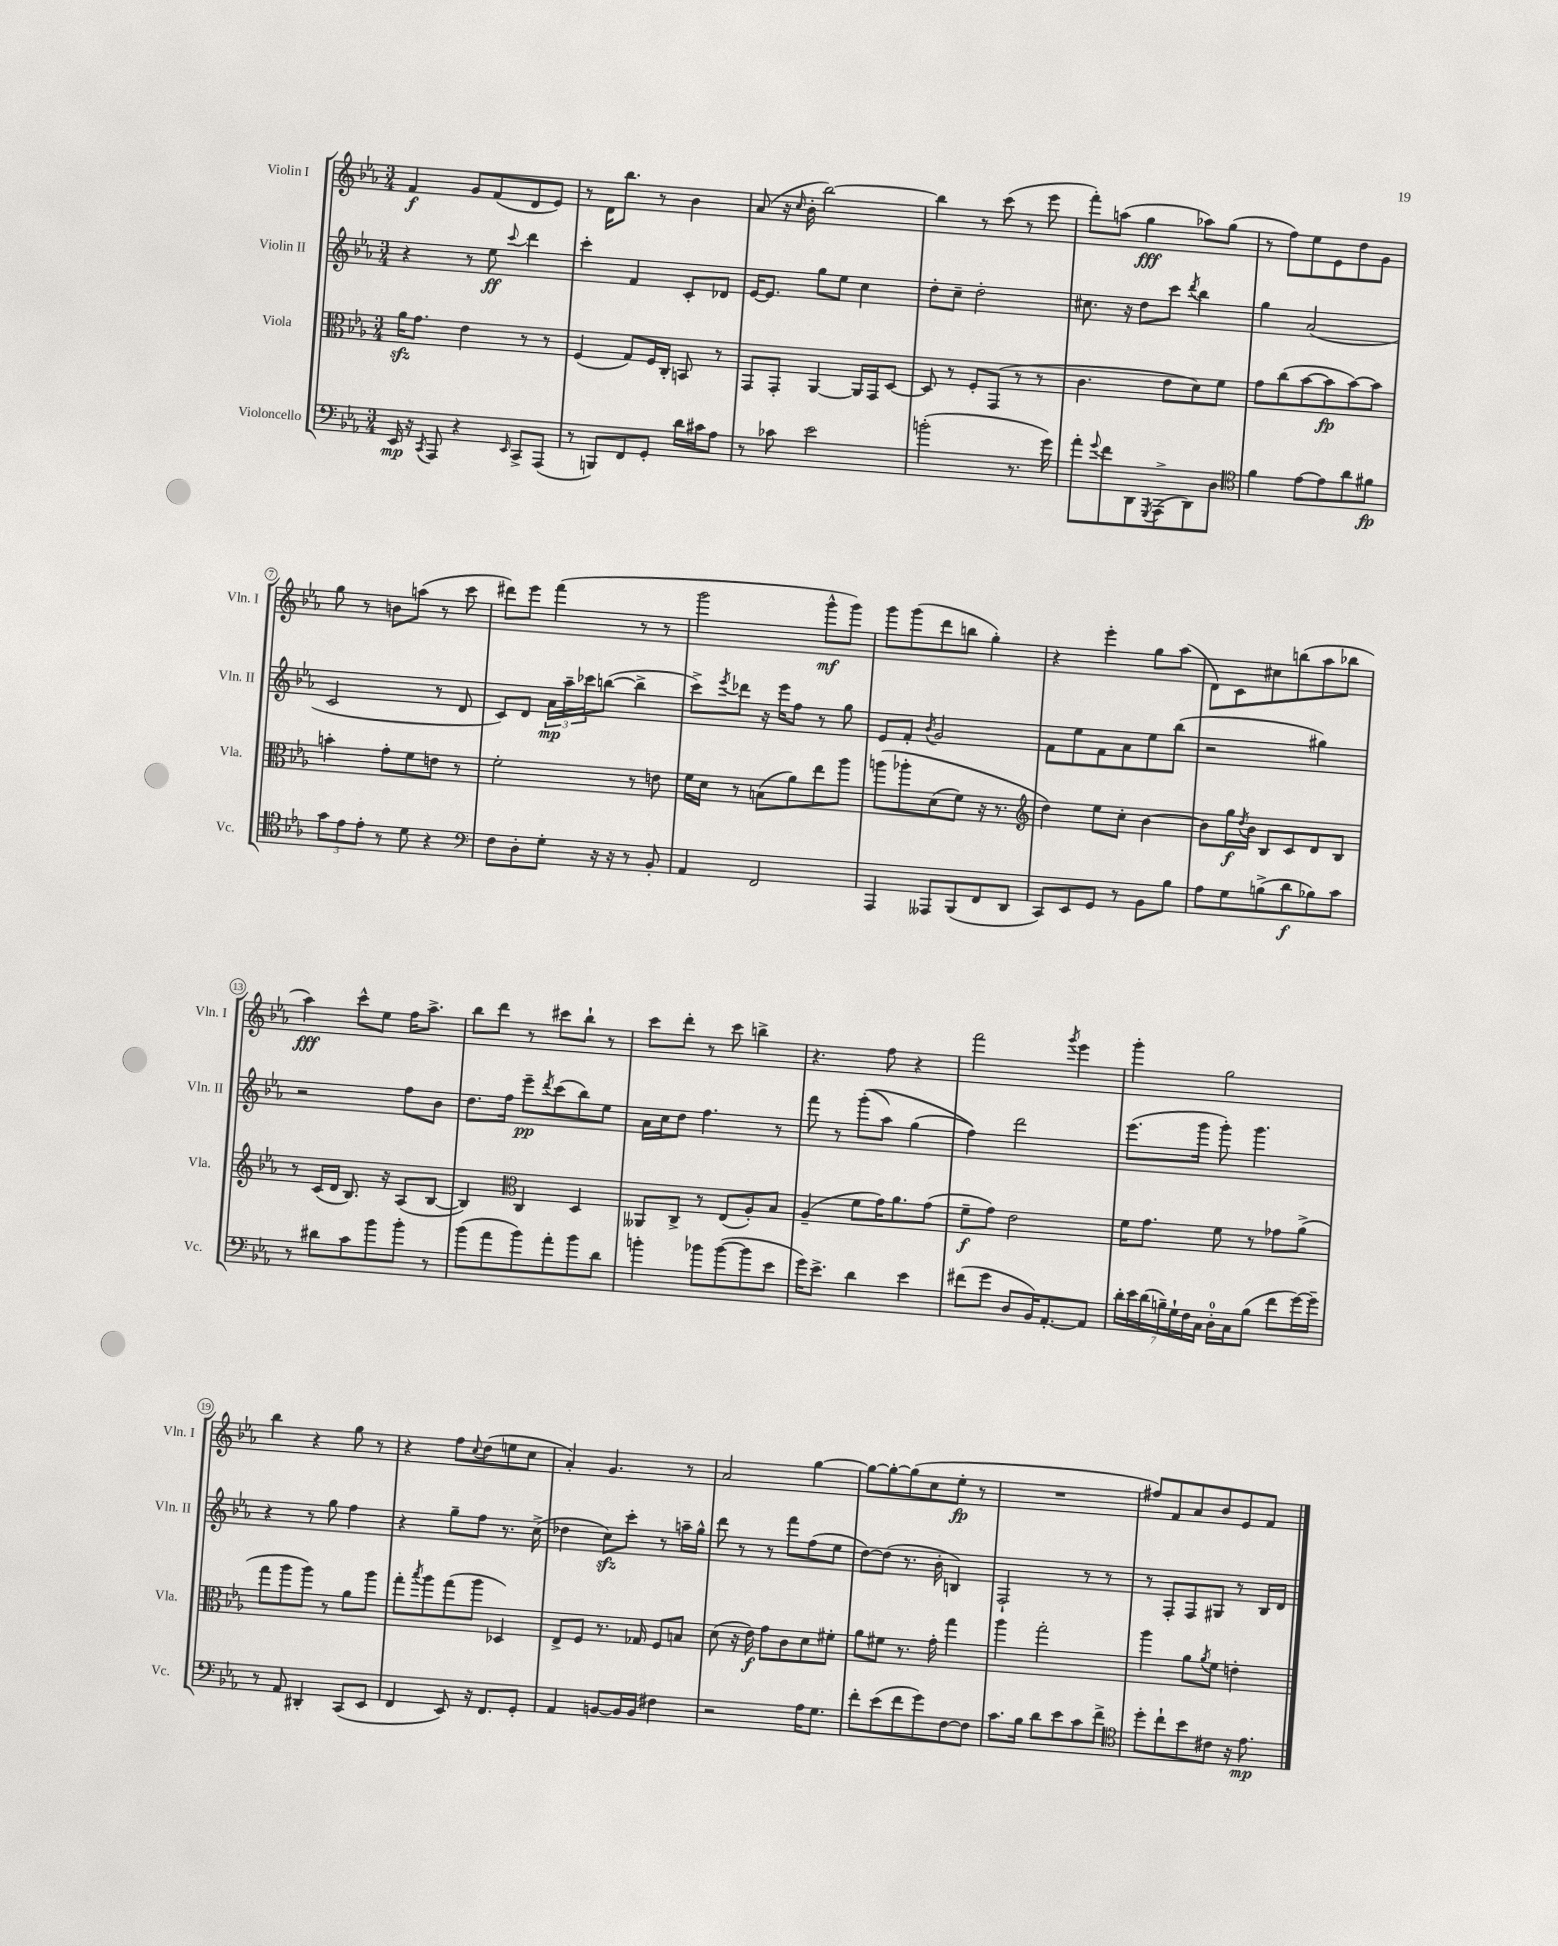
<<
\new StaffGroup <<
\new Staff = "s0" \with { instrumentName = "Violin I" shortInstrumentName = "Vln. I" } {
    \clef treble \key ees \major \numericTimeSignature \time 3/4
    f'4\f g'8 f'8( d'8 ees'8) |
    r8 d'16 bes''8. r8 bes'4 |
    aes'8( r16 \grace { c''16 } bes'16-. bes''2~) |
    bes''4 r8 c'''8( r8 ees'''8 |
    f'''8-.) a''8( g''4\fff aes''8) g''8( |
    r8 f''8) ees''8 ees'8 d''8 g'8 |
    g''8 r8 b'8 a''8( r8 c'''8 |
    dis'''8) ees'''8 f'''4( r8 r8 |
    g'''2 g'''8-^\mf g'''8) |
    g'''8 g'''8( d'''8 b''8 g''4-.) |
    r4 ees'''4-. g''8 aes''8( |
    d'8) c'8 cis''8 b''8( aes''8 bes''8 |
    aes''4\fff) c'''8-^ ees''8 f''16 aes''8.-> |
    bes''8 d'''8 r8 cis'''8 bes''8-! r8 |
    c'''8 d'''8-. r8 c'''8 b''4-> |
    r4. f''8 r4 |
    f'''2 \acciaccatura { g'''8 } ees'''4 |
    g'''4-. g''2 |
    bes''4 r4 g''8 r8 |
    r4 f''8 \appoggiatura { c''8 } d''8( e''8 c''8 |
    aes'4-.) g'4. r8 |
    aes'2 g''4~ |
    g''8~ g''8~-. g''8( c''8 ees''8-.\fp r8 |
    R2. |
    fis''8) f'8 aes'8 bes'8 ees'8 f'8 \bar "|." |
}
\new Staff = "s1" \with { instrumentName = "Violin II" shortInstrumentName = "Vln. II" } {
    \clef treble \key ees \major \numericTimeSignature \time 3/4
    r4 r8 ees''8\ff \appoggiatura { c'''8 } d'''4 |
    c'''4-. f'4 c'8-. des'8 |
    ees'16~ ees'8. g''8 ees''8 c''4 |
    d''8-. c''8-- d''2-. |
    cis''8. r16 d''8 c'''8 \acciaccatura { d'''8 } bes''4 |
    g''4 aes'2( |
    c'2 r8 d'8 |
    c'8) d'8 \tuplet 3/2 { aes'16\mp aes''16-- ces'''16 } b''8~( b''4-> |
    c'''8->) \acciaccatura { ees'''8 } des'''8 r16 ees'''16 f''8 r8 g''8 |
    ees'8 f'8-. \acciaccatura { bes'8 } g'2 |
    f'8 ees''8 f'8 aes'8 ees''8 bes''8( |
    r2 gis''4) |
    r2 f''8 bes'8 |
    d''8. f''16 ees'''8--\pp \acciaccatura { d'''8 } c'''8( bes''8) ees''8 |
    aes'16 c''16 d''8 f''4. r8 |
    f'''8 r8 g'''8-.(\( aes''8) g''4( |
    f''4)\) d'''2 |
    ees'''8.( g'''16 g'''8-.) g'''4. |
    r4 r8 g''8 f''4 |
    r4 g''8-- f''8 r8. c''16->( |
    des''4 c''8\sfz) c'''8-. r8 a''16-- g''16-^ |
    d'''8 r8 r8 f'''8 f''8( ees''8 |
    d''8~) d''8( r8. bes'16-. b4) |
    f2-! r8 r8 |
    r8 f8-. f8 gis8 r8 bes16 d'16 \bar "|." |
}
\new Staff = "s2" \with { instrumentName = "Viola" shortInstrumentName = "Vla." } {
    \clef alto \key ees \major \numericTimeSignature \time 3/4
    aes'16\sfz g'8. ees'4 r8 r8 |
    f4( g8) f16 c16-. b,8 r8 |
    g,8 g,8-. aes,4~ aes,16 g,16 d8~ |
    d8 r8 f8-. g,8( r8 r8 |
    c'4. ees'8 d'8) f'8 |
    g'8 c''8( bes'8~ bes'8\fp bes'8~) bes'8 |
    b'4-. g'8-. f'8 e'8 r8 |
    f'2-. r8 e'8 |
    f'16 d'16 r8 b8( aes'8) ees''8 aes''8 |
    a''8\( aes''8-. d'8( f'8) r16 r8. |
    \clef treble d''4\) ees''8 c''8-. bes'4~ |
    bes'8 g''16\f \acciaccatura { d''8 } bes'16 bes8 c'8 d'8 bes8 |
    r8 c'16( d'16 bes8.) r16 aes8( bes8~ |
    bes4) \clef alto c4 d4 |
    aeses,8 c8-> r8 ees8( aes8-.) bes8 |
    aes4--( f'8 g'16) aes'8. g'8( |
    f'8--\f g'8) ees'2 |
    f'16 g'8. f'8 r8 ges'8 aes'8->( |
    g''8 aes''8 aes''8) r8 aes'8 aes''8 |
    g''8-. \acciaccatura { bes''8 } aes''8 g''8( aes''8 des4) |
    ees8-> f8 r8. ges16 f8 b8 |
    d'8( r16 ees'16\f) g'8 c'8 d'8 fis'8-. |
    aes'8 fis'8 r8. g'16-. g''4 |
    aes''4 g''2-. |
    aes''4 aes'8 \acciaccatura { aes'8 } f'8 e'4-. \bar "|." |
}
\new Staff = "s3" \with { instrumentName = "Violoncello" shortInstrumentName = "Vc." } {
    \clef bass \key ees \major \numericTimeSignature \time 3/4
    ees,16\mp r16 \acciaccatura { c,8 } aes,,8 r4 \grace { ees,16 } c,8-> aes,,8( |
    r8 b,,8) f,8 g,8-. d'16 cis'16 aes8 |
    r8 ces'8 ees'2 |
    b'2-.( r8. g'16) |
    aes'8-. \appoggiatura { g'8 } f'8 d,8 \acciaccatura { g,,8 } aes,,8->( d,8) d8 |
    \clef tenor f'4 ees'8~ ees'8 aes'8 fis'8\fp |
    \tuplet 3/2 { g'8 ees'8 ees'8-. } r8 d'8 r4 |
    \clef bass f8 d8-. g8-. r16 r16 r8 bes,8-. |
    aes,4 f,2 |
    aes,,4 aeses,,8 bes,,8( f,8 d,8 |
    c,8) ees,8 g,8 r8 bes,8 bes8 |
    aes8 g8 b8->( d'8\f bes8) c'8 |
    r8 dis'8 c'8 bes'8 bes'8-. r8 |
    bes'8( aes'8 bes'8) aes'8-. bes'8 d'8 |
    b'4-. bes'8 bes'8~( bes'8 ees'8 |
    g'16) ees'8.-> d'4 ees'4 |
    fis'8( g'8 d8 bes,16) aes,8.~-. aes,8 |
    \tuplet 7/4 { d'16-. ees'16 d'16( b16--) g16-! f16 c16 } d16-0-. c16 b8( f'8 g'16~) g'16-- |
    r8 aes,8 dis,4-. c,8( ees,8 |
    f,4 ees,8) r16 f,8. g,8-. |
    aes,4 b,8~ b,16 b,16 fis4 |
    r2 aes16 g8. |
    f'8-. ees'8( f'8 g'8) f8~ f8 |
    c'8. bes16 d'8 ees'8 c'8 f'8-> |
    \clef tenor d''8-. c''8-! bes'8 cis'8 r16 ees'8.\mp \bar "|." |
}
>>
>>
\layout { \context { \Score \override BarNumber.stencil = #(make-stencil-circler 0.1 0.3 ly:text-interface::print) } }
